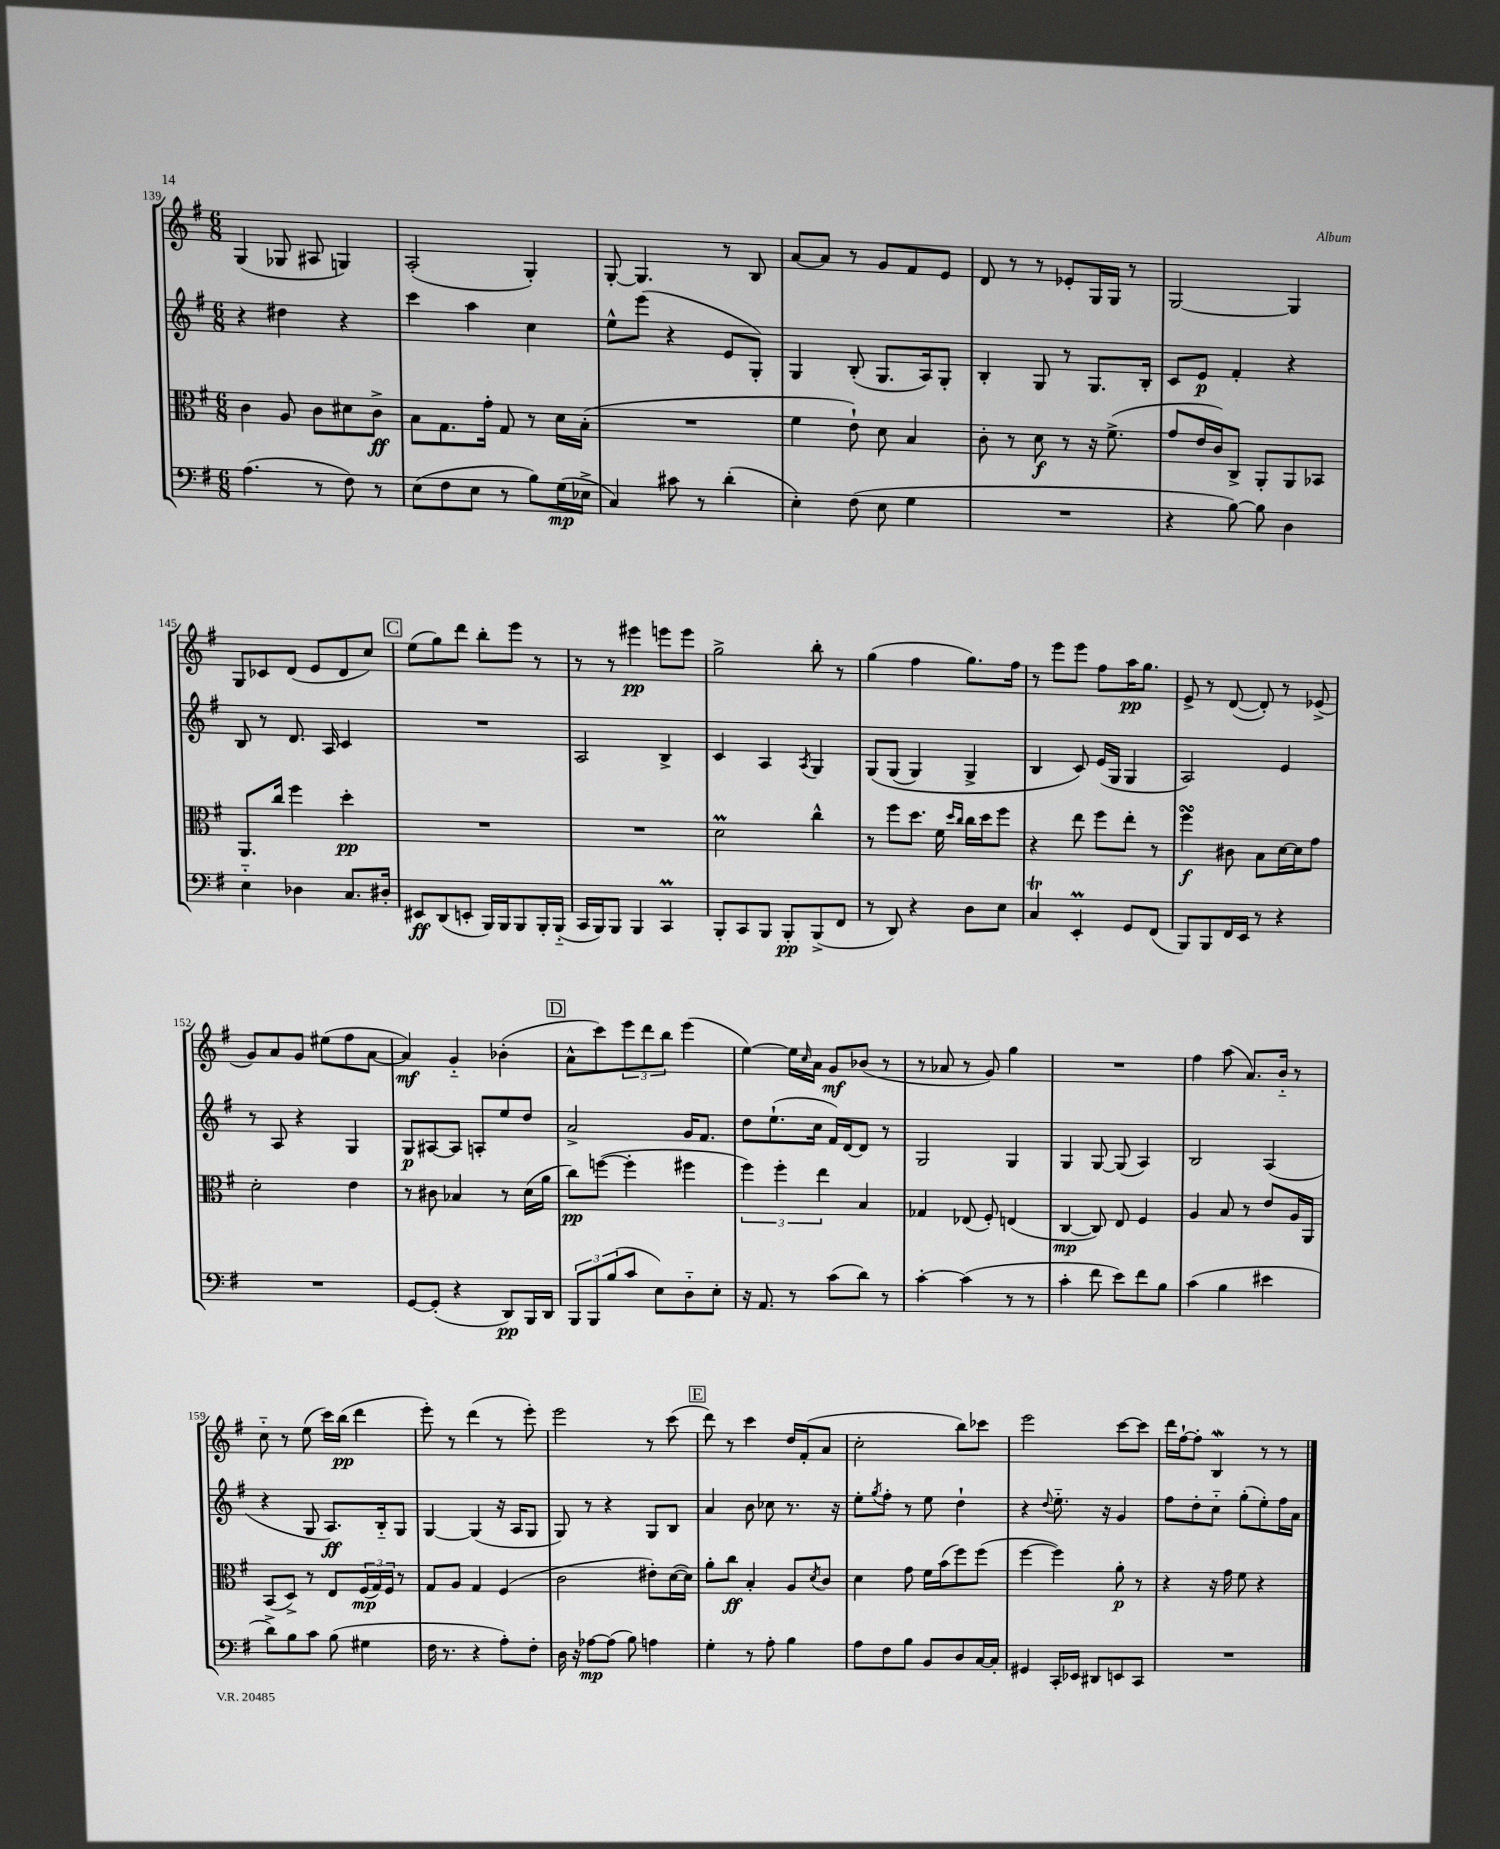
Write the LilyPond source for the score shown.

<<
\new StaffGroup <<
\new Staff = "s0" {
    \clef treble \key g \major \numericTimeSignature \time 6/8
    g4( ges8 ais8 g4) |
    a2-.( g4-.) |
    g8~-. g4. r8 b8 |
    a'8~ a'8 r8 g'8 fis'8 e'8 |
    d'8 r8 r8 ees'8-. g16 g16 r8 |
    g2~ g4 |
    g8 ces'8 d'8( e'8 d'8 c''8) |
    \mark \markup { \box "C" } e''8( g''8) d'''8 b''8-. e'''8 r8 |
    r8 r8 eis'''4\pp e'''8 e'''8 |
    g''2-> b''8-. r8 |
    g''4( fis''4 g''8.) fis''16 |
    r8 e'''8 e'''8 fis''8 a''16\pp g''8. |
    e'8-> r8 d'8~( d'8-.) r8 ees'8->( |
    g'8) a'8 g'8 eis''8( fis''8 a'8~ |
    a'4\mf) g'4-_ bes'4-.( |
    \mark \markup { \box "D" } a'8-^ c'''8) \tuplet 3/2 { e'''8 d'''8 b''8 } e'''4( |
    e''4~) e''16 \grace { c''16 } a'16 g'8\mf bes'8( r8 |
    r8 aes'8 r8 g'8) g''4 |
    R2. |
    fis''4 a''8( a'8.) b'16-_ r8 |
    c''8-_ r8 e''8( c'''16) b''16\pp( d'''4 |
    e'''8-.) r8 d'''4( r8 e'''8-.) |
    e'''2 r8 c'''8( |
    \mark \markup { \box "E" } d'''8) r8 c'''4 d''16 fis'16-.( a'8 |
    c''2-. b''8) ces'''8 |
    e'''2 c'''8~ c'''8 |
    d'''16 fis''16~-! fis''8-. b4\mordent r8 r8 \bar "|." |
}
\new Staff = "s1" {
    \clef treble \key g \major \numericTimeSignature \time 6/8
    r4 dis''4 r4 |
    c'''4 a''4 c''4 |
    e''8-^ e'''8( r4 e'8 g8-.) |
    g4 b8-.( g8. a16) g8-. |
    b4-. g8 r8 g8. b16-. |
    c'8 e'8\p fis'4-. r4 |
    b8 r8 d'8. a16 c'4 |
    \mark \markup { \box "C" } R2. |
    a2 b4-> |
    c'4 a4 \acciaccatura { a8 } g4 |
    g8\( g8( g4) g4-> |
    b4 c'8\) e'16( g16 g4 |
    a2) e'4 |
    r8 a8 r4 g4 |
    g8\p ais8~ ais8 a8-. e''8 d''8 |
    \mark \markup { \box "D" } a'2-> g'16 fis'8. |
    d''8 e''8.-!( c''16 fis'16) d'16~ d'8 r8 |
    g2 g4 |
    g4 g8~ g8( a4) |
    b2 a4( |
    r4 g8 a8.\ff) b16-_ g8 |
    g4~ g4( r16 a16 g8 |
    g8) r8 r4 g8 b8 |
    \mark \markup { \box "E" } a'4 b'8 ces''8 r8. r16 |
    e''8-. \acciaccatura { g''8 } fis''8-. r8 e''8 d''4-! |
    r4 \appoggiatura { d''8 } e''8.-_ r16 g'4 |
    fis''8 d''8-. c''8-_ g''8-.( e''8-.) fis''16 a'16 \bar "|." |
}
\new Staff = "s2" {
    \clef alto \key g \major \numericTimeSignature \time 6/8
    c'4 a8 c'8 dis'8 c'8->\ff |
    b8 g8. g'16-. g8 r8 d'16 b16-.( |
    R2. |
    fis'4 e'8-!) d'8 b4 |
    c'8-. r8 d'8\f r8 r16 fis'8.->( |
    g'8 e'16 c'16) c8-> a,8-. a,8 bes,8 |
    a,8. c''16 fis''4 d''4-.\pp |
    \mark \markup { \box "C" } R2. |
    R2. |
    d'2\prall c''4-^ |
    r8 fis''8 d''8. fis'16 \grace { d''16 c''16 } c''16 d''16 fis''8 |
    r4 e''8 fis''8 e''8-. r8 |
    fis''4\turn\f cis'8 b8 d'16~ d'16 g'8 |
    d'2-. e'4 |
    r8 cis'8 bes4 r8 d'16( a'16 |
    \mark \markup { \box "D" } c''8\pp) f''8~( f''4-. fis''4 |
    \tuplet 3/2 { fis''4) fis''4-. e''4 } b4 |
    ges4 ees8( fis8-.) e4( |
    c4~\mp c8) e8 fis4 |
    a4 b8 r8 e'8 a16 a,16 |
    b,8( d8->) r8 e8 \tuplet 3/2 { fis16\mp( g16) fis16 } r8 |
    g8 a8 g4 fis4( |
    c'2 eis'8-.) d'16~( d'16) |
    \mark \markup { \box "E" } a'8-. c''8\ff b4-. a8 \acciaccatura { d'8 } c'8 |
    d'4 g'8 fis'16 b'16( fis''8) fis''8( |
    fis''4~ fis''4) a'8-.\p r8 |
    r4 r16 g'16 fis'8 r4 \bar "|." |
}
\new Staff = "s3" {
    \clef bass \key g \major \numericTimeSignature \time 6/8
    a4.( r8 fis8) r8 |
    e8( fis8 e8 r8 b8) g16\mp( ees16-> |
    c4) cis'8 r8 d'4-.( |
    e4-.) fis8( e8 g4 |
    R2. |
    r4 b8~) b8 d4 |
    e4-_ des4 c8. dis16-. |
    \mark \markup { \box "C" } eis,8\ff d,8( e,8-. b,,16) b,,16 b,,8 b,,16-. b,,16-_( |
    c,16 b,,16) b,,8 b,,4 c,4\prall |
    b,,8-. c,8 b,,8 b,,8-.\pp b,,8->( fis,8 |
    r8 d,8) r4 d8 e8 |
    c4\trill e,4-.\prall g,8 fis,8( |
    b,,8) b,,8 fis,16 e,16 r8 r4 |
    R2. |
    g,8~ g,8-.( r4 d,8\pp) b,,16 d,16 |
    \mark \markup { \box "D" } \tuplet 3/2 { b,,8 b,,8 b8( } c'8 e8) d8-_ e8-. |
    r16 a,8. r8 c'8( d'8) r8 |
    c'4~-. c'4( r8 r8 |
    c'4-. fis'8 e'8) fis'8 b8 |
    c'4( b4 eis'4 |
    d'8->) b8 c'8 b8( gis4 |
    fis16 r8. r4 a8-.) fis8-. |
    d16 r16 aes8~\mp aes8( b8) a4 |
    \mark \markup { \box "E" } g4-. r8 a8-. b4 |
    a8 fis8 b8 b,8 d8 c16~ c16-. |
    gis,4 c,16-. ees,16 dis,8 e,8 c,8 |
    R2. \bar "|." |
}
>>
>>
\layout { \context { \Score currentBarNumber = #139 } }
